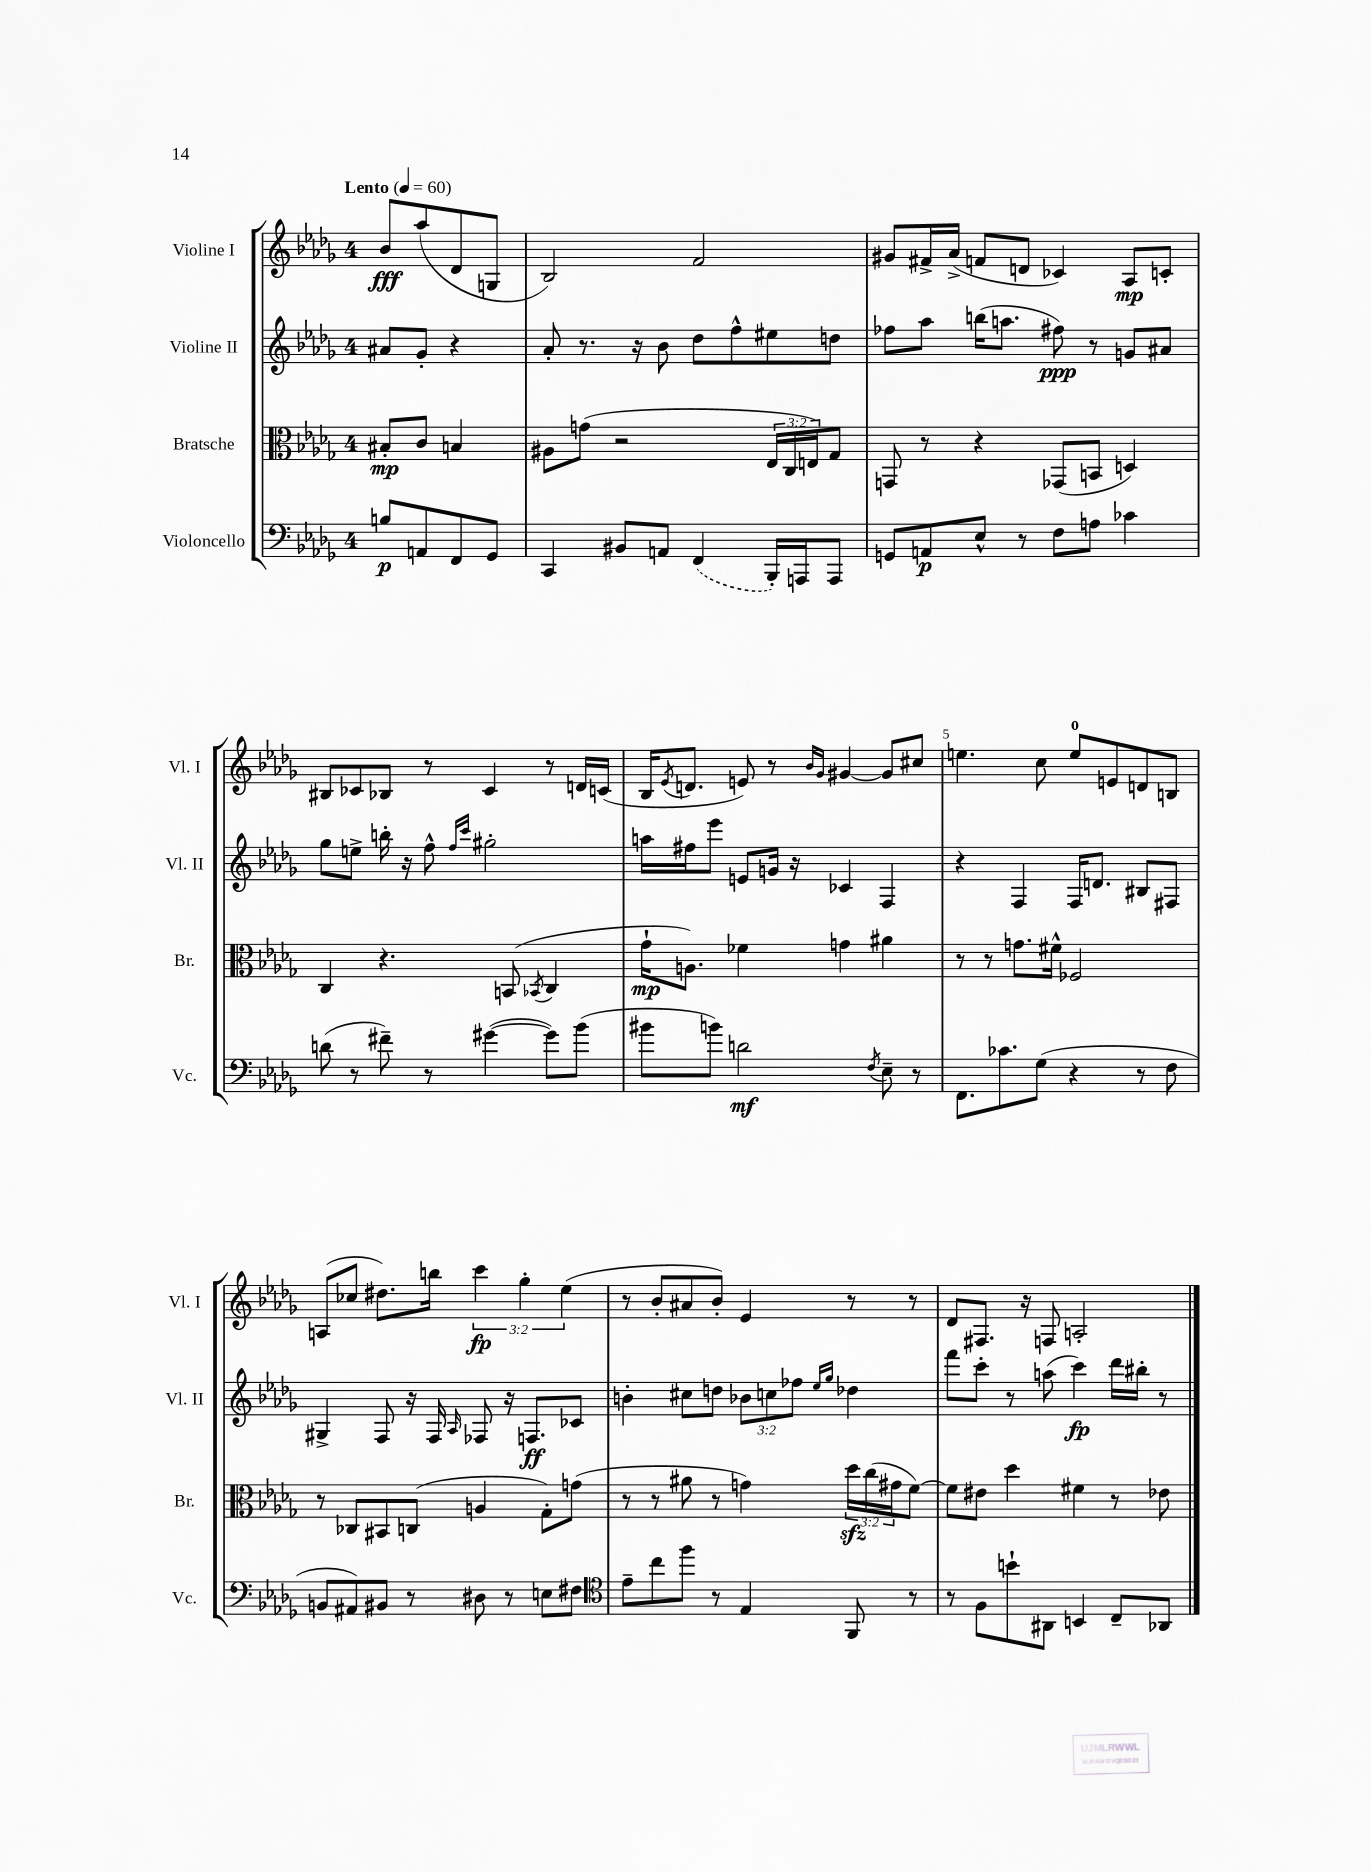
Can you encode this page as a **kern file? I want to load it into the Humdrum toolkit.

**kern	**dynam	**kern	**dynam	**kern	**dynam	**kern	**dynam
*part4	*part4	*part3	*part3	*part2	*part2	*part1	*part1
*staff4	*staff4	*staff3	*staff3	*staff2	*staff2	*staff1	*staff1
*I"Violoncello	*	*I"Bratsche	*	*I"Violine II	*	*I"Violine I	*
*I'Vc.	*	*I'Br.	*	*I'Vl. II	*	*I'Vl. I	*
*clefF4	*	*clefC3	*	*clefG2	*	*clefG2	*
*k[b-e-a-d-g-]	*	*k[b-e-a-d-g-]	*	*k[b-e-a-d-g-]	*	*k[b-e-a-d-g-]	*
*M4/4	*	*M4/4	*	*M4/4	*	*M4/4	*
*MM60	*	*MM60	*	*MM60	*	*MM60	*
=	=	=	=	=	=	=	=
!	!	!	!	!	!	!LO:TX:a:B:t=Lento	!
8Bn/L	p	8B#X'/L	mp	8a#X/L	.	8b-/L	fff
8AAn/	.	8c/J	.	8g-'/J	.	(8aa-/	.
8FF/	.	4Bn/	.	4r	.	8d-/	.
8GG-/J	.	.	.	.	.	8Gn/J	.
=1	=1	=1	=1	=1	=1	=1	=1
4CC/	.	8A#X\L	.	8a-'/	.	2B-/)	.
.	.	(8gn\J	.	8.r	.	.	.
8BB#X/L	.	2r	.	.	.	.	.
.	.	.	.	16r	.	.	.
8AAn/J	.	.	.	8b-\	.	.	.
(4FF/	.	.	.	8dd-\L	.	2f/	.
.	.	.	.	8ff^^\	.	.	.
16BBB-'/LL)	.	24E-/LL	.	8ee#X\	.	.	.
.	.	24C/	.	.	.	.	.
16AAAn/J	.	.	.	.	.	.	.
.	.	24En/J)	.	.	.	.	.
8AAA/J	.	8G-/J	.	8ddn\J	.	.	.
=2	=2	=2	=2	=2	=2	=2	=2
8GGn/L	.	8GGn/	.	8ff-X\L	.	8g#X/L	.
8AAn/	p	8r	.	8aa-\J	.	16f#X^/L	.
.	.	.	.	.	.	(16a-^/JJ	.
8E-^^/J	.	4r	.	(16bbn\KL	.	8fn/L	.
.	.	.	.	8.aan\J	.	.	.
8r	.	.	.	.	.	8dn/J	.
8F\L	.	(8GG-X/L	.	8ff#X\)	ppp	4c-X/)	.
8An\J	.	8BBn/J	.	8r	.	.	.
4c-X\	.	4Dn/)	.	8gn/L	.	8A-/L	mp
.	.	.	.	8a#X/J	.	8cn'/J	.
!!LO:LB:g=z
=3	=3	=3	=3	=3	=3	=3	=3
(8dn\	.	4C/	.	8gg-\L	.	8B#X/L	.
8r	.	.	.	8een^\J	.	8c-X/	.
8f#X~\)	.	4.r	.	16bbn'\	.	8B-X/J	.
.	.	.	.	16r	.	.	.
8r	.	.	.	8ff^^\	.	8r	.
.	.	.	.	16qqff/LL	.	.	.
.	.	.	.	16qqccc/JJ	.	.	.
([4g#X\	.	.	.	2gg#X'\	.	4c-/	.
.	.	(8BBn/	.	.	.	.	.
.	.	8qBB-X/	.	.	.	.	.
8g#\L])	.	4C/	.	.	.	8r	.
(8b-\J	.	.	.	.	.	16dn/LL	.
.	.	.	.	.	.	(16cn/JJ	.
=4	=4	=4	=4	=4	=4	=4	=4
8b#X\L	.	16g-`\KL	mp	16aan\LL	.	16B-/KL	.
.	.	.	.	.	.	8qe-/	.
.	.	8.An\J)	.	16ff#X\J	.	8.dn/J	.
8bn\J)	.	.	.	8eee-\J	.	.	.
2dn\	mf	4f-X\	.	8en/L	.	8en/)	.
.	.	.	.	16gn/Jk	.	8r	.
.	.	.	.	16r	.	.	.
.	.	.	.	.	.	16qqb-/LL	.
.	.	.	.	.	.	16qqg-/JJ	.
.	.	4gn\	.	4c-X/	.	[4g#X/	.
8qF/	.	.	.	.	.	.	.
8E-~\	.	4a#X\	.	4F/	.	8g#/L]	.
8r	.	.	.	.	.	8cc#X/J	.
=5	=5	=5	=5	=5	=5	=5	=5
8.FF\L	.	8r	.	4r	.	4.een\	.
.	.	8r	.	.	.	.	.
8.c-X\	.	.	.	.	.	.	.
.	.	8.gn\L	.	4F/	.	.	.
(8G-\J	.	.	.	.	.	8cc\	.
.	.	16f#X^^\Jk	.	.	.	.	.
4r	.	2F-X/	.	16F/KL	.	8ee/L	.
.	.	.	.	8.dn/J	.	.	.
.	.	.	.	.	.	8en/	.
8r	.	.	.	8B#X/L	.	8dn/	.
8F\	.	.	.	8F#X/J	.	8Bn/J	.
!!LO:LB:g=z
=6	=6	=6	=6	=6	=6	=6	=6
8BBn/L	.	8r	.	4G#X^/	.	(8An/L	.
8AA#X/)	.	8C-X/L	.	.	.	8cc-X/J	.
8BB#X/J	.	8BB#X/	.	8F/	.	8.dd#X\L)	.
8r	.	(8Cn/J	.	16r	.	.	.
.	.	.	.	16F/	.	16bbn\Jk	.
.	.	.	.	16qqA-/	.	.	.
8D#X\	.	4An/	.	8F-X/	.	6ccc\	fp
8r	.	.	.	16r	.	.	.
.	.	.	.	.	.	6gg-'\	.
.	.	.	.	8.Fn/L	ff	.	.
8En\L	.	8G-'\L)	.	.	.	.	.
.	.	.	.	.	.	(6ee-\	.
8F#X\J	.	(8gn\J	.	8c-X/J	.	.	.
=7	=7	=7	=7	=7	=7	=7	=7
*clefC4	*	*	*	*	*	*	*
8e-~\L	.	8r	.	4bn'\	.	8r	.
8cc\	.	8r	.	.	.	8b-'/L	.
8ff\J	.	8a#X\	.	8cc#X\L	.	8a#X/	.
8r	.	8r	.	8ddn\J	.	8b-'/J)	.
4E-/	.	4gn\)	.	12b-X\L	.	4e-/	.
.	.	.	.	12ccn\	.	.	.
.	.	.	.	12ff-X\J	.	.	.
.	.	.	.	16qqee-/LL	.	.	.
.	.	.	.	16qqgg-/JJ	.	.	.
8FF/	.	24dd-zz\LL	.	4dd-X\	.	8r	.
.	.	(24cc\	.	.	.	.	.
.	.	24g#X\J	.	.	.	.	.
8r	.	[8f\J)	.	.	.	8r	.
=8	=8	=8	=8	=8	=8	=8	=8
8r	.	8f\L]	.	8fff\L	.	8d-/L	.
8F\L	.	8e#X\J	.	8ccc'\J	.	8.F#X/J	.
8bn`\	.	4dd-\	.	8r	.	.	.
.	.	.	.	.	.	16r	.
8AA#X\J	.	.	.	(8aan\	.	8Fn/	.
4BBn/	.	4f#X\	.	4ccc\)	fp	2An'/	.
8C~/L	.	8r	.	16ddd-\LL	.	.	.
.	.	.	.	16bb#X'\JJ	.	.	.
8AA-X/J	.	8e-X\	.	8r	.	.	.
==	==	==	==	==	==	==	==
*-	*-	*-	*-	*-	*-	*-	*-
